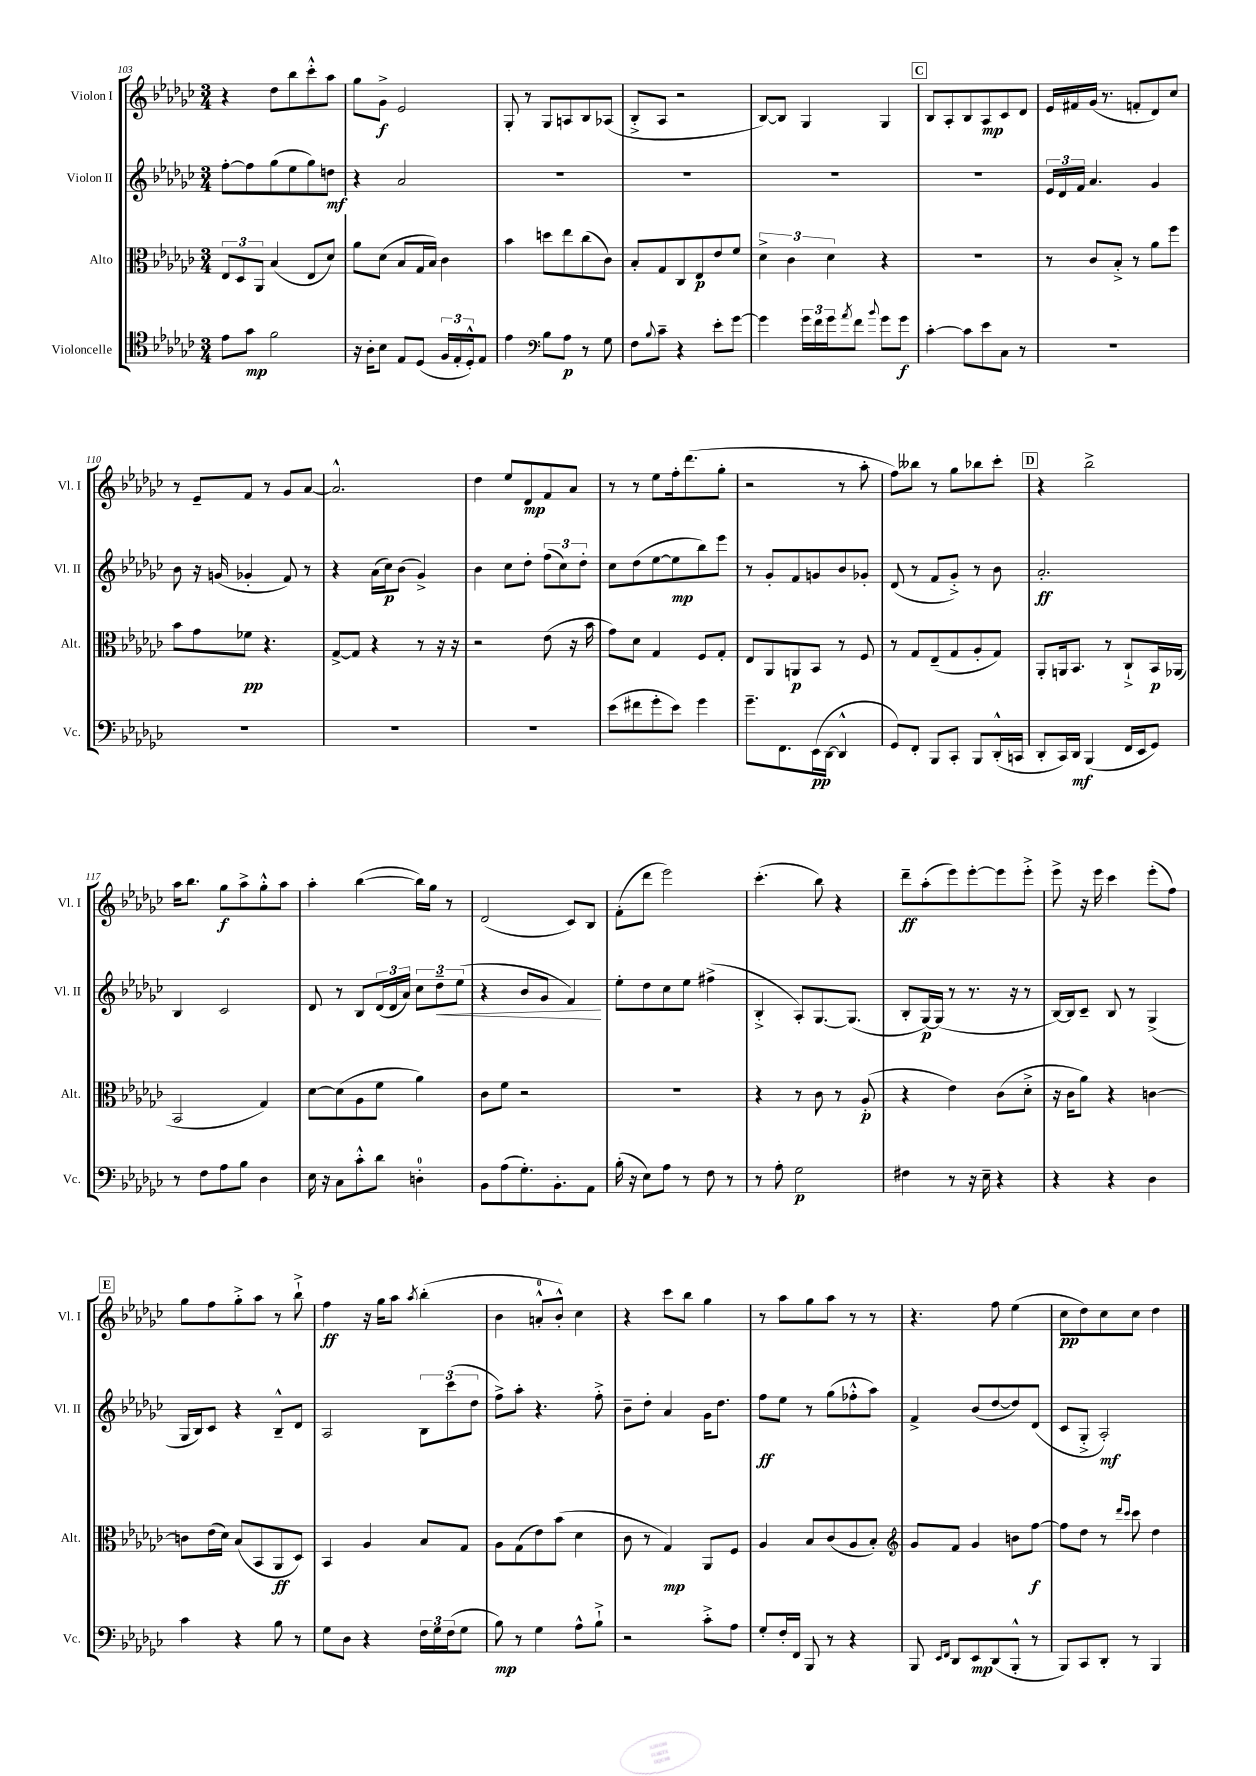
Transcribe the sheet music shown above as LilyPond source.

<<
\new StaffGroup <<
\new Staff = "s0" \with { instrumentName = "Violon I" shortInstrumentName = "Vl. I" } {
    \clef treble \key ges \major \numericTimeSignature \time 3/4
    r4 des''8 bes''8 ces'''8-.-^ aes''8 |
    ges''8 ges'8->\f ees'2 |
    ges8-. r8 ges8 a8 bes8 aes8( |
    bes8-.-> aes8 r2 |
    bes8~) bes8 ges4 ges4 |
    \mark \markup { \box "C" } bes8 aes8-. bes8 aes8\mp ces'8 des'8 |
    ees'16 fis'16 ges'16( r8. f'8-. des'8) ces''8 |
    r8 ees'8-- f'8 r8 ges'8 aes'8~ |
    aes'2.-^ |
    des''4 ees''8 des'8\mp f'8 aes'8 |
    r8 r8 ees''8 f''16-. des'''8.( ges''8-. |
    r2 r8 aes''8-. |
    f''8) beses''8 r8 ges''8 bes''8 ces'''8-. |
    \mark \markup { \box "D" } r4 bes''2-> |
    aes''16 bes''8. ges''8\f aes''8-> ges''8-.-^ aes''8 |
    aes''4-. bes''4~( bes''16) ges''16 r8 |
    des'2( ces'8) bes8 |
    f'8-.( des'''8 ees'''2) |
    ces'''4.-.( bes''8) r4 |
    des'''8--\ff aes''8-.( ees'''8) ees'''8~-. ees'''8 ees'''8-.-> |
    ees'''8-> r16 ees'''16 ces'''4 ees'''8-.( f''8) |
    \mark \markup { \box "E" } ges''8 f''8 ges''8-.-> aes''8 r8 bes''8-!-> |
    f''4\ff r16 ges''16 aes''8 \acciaccatura { aes''8 } bes''4-.( |
    bes'4 a'8-0-.-^ bes'8-.-^) ces''4 |
    r4 ces'''8 bes''8 ges''4 |
    r8 aes''8 ges''8 aes''8 r8 r8 |
    r4. f''8 ees''4( |
    ces''8\pp des''8) ces''8 ces''8 des''4 \bar "|." |
}
\new Staff = "s1" \with { instrumentName = "Violon II" shortInstrumentName = "Vl. II" } {
    \clef treble \key ges \major \numericTimeSignature \time 3/4
    f''8~-. f''8 ges''8( ees''8 ges''8) d''8\mf |
    r4 aes'2 |
    R2. |
    R2. |
    R2. |
    \mark \markup { \box "C" } R2. |
    \tuplet 3/2 { ees'16 des'16 f'16 } aes'4. ges'4 |
    bes'8 r16 g'16( ges'4-. f'8) r8 |
    r4 aes'16( ces''16\p) bes'8( ges'4->) |
    bes'4 ces''8 des''8-. \tuplet 3/2 { f''8( ces''8) des''8-. } |
    ces''8 des''8( ees''8~ ees''8\mp bes''8) ees'''8 |
    r8 ges'8-. f'8 g'8 bes'8 ges'8-. |
    des'8( r8 f'8 ges'8-.->) r8 bes'8 |
    \mark \markup { \box "D" } aes'2.-.\ff |
    bes4 ces'2 |
    des'8 r8 bes8 \tuplet 3/2 { des'16( des'16 aes'16) } \tuplet 3/2 { ces''8 des''8--\< ees''8( } |
    r4 bes'8 ges'8 f'4\!) |
    ees''8-. des''8 ces''8 ees''8 fis''4->( |
    bes4-.-> aes8-.) ges8.~ ges8.( |
    bes8-. ges16~\p) ges16( r8 r8. r16 r8 |
    bes16~) bes16 ces'8-- bes8 r8 ges4->( |
    \mark \markup { \box "E" } ges16 bes16) ces'8 r4 bes8---^ des'8 |
    aes2 \tuplet 3/2 { bes8 ces'''8( des''8 } |
    f''8->) aes''8-. r4. f''8-.-> |
    bes'8-- des''8-. aes'4 ges'16 des''8. |
    f''8\ff ees''8 r8 ges''8( fes''8-.-^ aes''8) |
    f'4-> bes'8( des''8~ des''8) des'8( |
    ces'8 ges8-.-> aes2-.\mf) \bar "|." |
}
\new Staff = "s2" \with { instrumentName = "Alto" shortInstrumentName = "Alt." } {
    \clef alto \key ges \major \numericTimeSignature \time 3/4
    \tuplet 3/2 { ees8 des8 aes,8 } bes4( ees8 des'8) |
    aes'8 des'8( bes8 ges16 bes16) ces'4 |
    bes'4 d''8 ees''8 ces''8( ces'8) |
    bes8-. ges8 ces8 ees8\p ees'8 f'8 |
    \tuplet 3/2 { des'4-> ces'4 des'4 } r4 |
    \mark \markup { \box "C" } R2. |
    r8 ces'8 bes8-.-> r8 aes'8 f''8 |
    bes'8 ges'8 fes'8\pp r4. |
    ges8~-> ges8 r4 r8 r16 r16 |
    r2 ees'8( r16 bes'16 |
    ges'8) des'8 ges4 f8 ges8-. |
    ees8 aes,8 a,8\p bes,8 r8 f8 |
    r8 ges8 ees8--( ges8 aes8-. ges8) |
    \mark \markup { \box "D" } aes,8-. a,16 bes,8. r8 ces8-!-> bes,16\p aes,16( |
    bes,2 ges4) |
    des'8~ des'8( aes8 f'8 aes'4) |
    ces'8 f'8 r2 |
    R2. |
    r4 r8 ces'8 r8 aes8-.\p( |
    r4 ees'4) ces'8( des'8-.-> |
    r16 ces'16 aes'8) r4 c'4~ |
    \mark \markup { \box "E" } c'8 ees'16( des'16) bes8( bes,8 aes,8\ff des8) |
    bes,4 aes4 bes8 ges8 |
    aes8 ges8( ees'8) bes'8( des'4 |
    ces'8 r8 ges4\mp) aes,8 f8 |
    aes4 bes8 ces'8( aes8 bes8-.) |
    \clef treble ges'8 f'8 ges'4 b'8 f''8~\f |
    f''8 des''8 r8 \grace { des'''16 ces'''16 } ces'''8 des''4 \bar "|." |
}
\new Staff = "s3" \with { instrumentName = "Violoncelle" shortInstrumentName = "Vc." } {
    \clef tenor \key ges \major \numericTimeSignature \time 3/4
    ees'8 ges'8\mp f'2 |
    r16 aes16-. bes8 ees8 des8( \tuplet 3/2 { f16 ees16-. des16-.-^) } ees8 |
    ees'4 \clef bass bes8 aes8\p r8 ges8 |
    f8 \appoggiatura { bes8 } ces'8-- r4 ees'8-. ges'8~ |
    ges'4 \tuplet 3/2 { ges'16 f'16 ges'16 } \acciaccatura { aes'8 } f'8 \appoggiatura { bes'8 } ges'8 ges'8\f |
    \mark \markup { \box "C" } ces'4~-. ces'8 ees'8 ces8 r8 |
    R2. |
    R2. |
    R2. |
    R2. |
    ees'8( fis'8 ges'8-. ees'8) ges'4 |
    ges'8.-- f,8. ees,16\pp( des,16~ des,4-^ |
    ges,8) f,8-. bes,,8 ces,8-. bes,,8 des,16-.-^( c,16 |
    \mark \markup { \box "D" } des,8-. ces,16) des,16\mf bes,,4( f,16 ees,16 ges,8) |
    r8 f8 aes8 bes8 des4 |
    ees16 r16 ces8 ces'8-.-^ des'8 d4-0-. |
    bes,8 aes8( ges8.-.) bes,8.-. aes,8 |
    bes16-.( r16 ees8) aes8 r8 f8 r8 |
    r8 aes8-. ges2\p |
    fis4 r8 r16 ees16-- r4 |
    r4 r4 des4 |
    \mark \markup { \box "E" } ces'4 r4 bes8 r8 |
    ges8 des8 r4 \tuplet 3/2 { f16 ges16 f16( } ges8 |
    bes8\mp) r8 ges4 aes8-^ bes8-!-> |
    r2 ces'8-.-> aes8 |
    ges8-. f16-. f,16 bes,,8 r8 r4 |
    bes,,8 \grace { ees,16 f,16 } des,8 ees,8\mp des,8( bes,,8-.-^ r8 |
    bes,,8) ces,8 des,8-. r8 bes,,4 \bar "|." |
}
>>
>>
\layout { \context { \Score currentBarNumber = #103 } }
